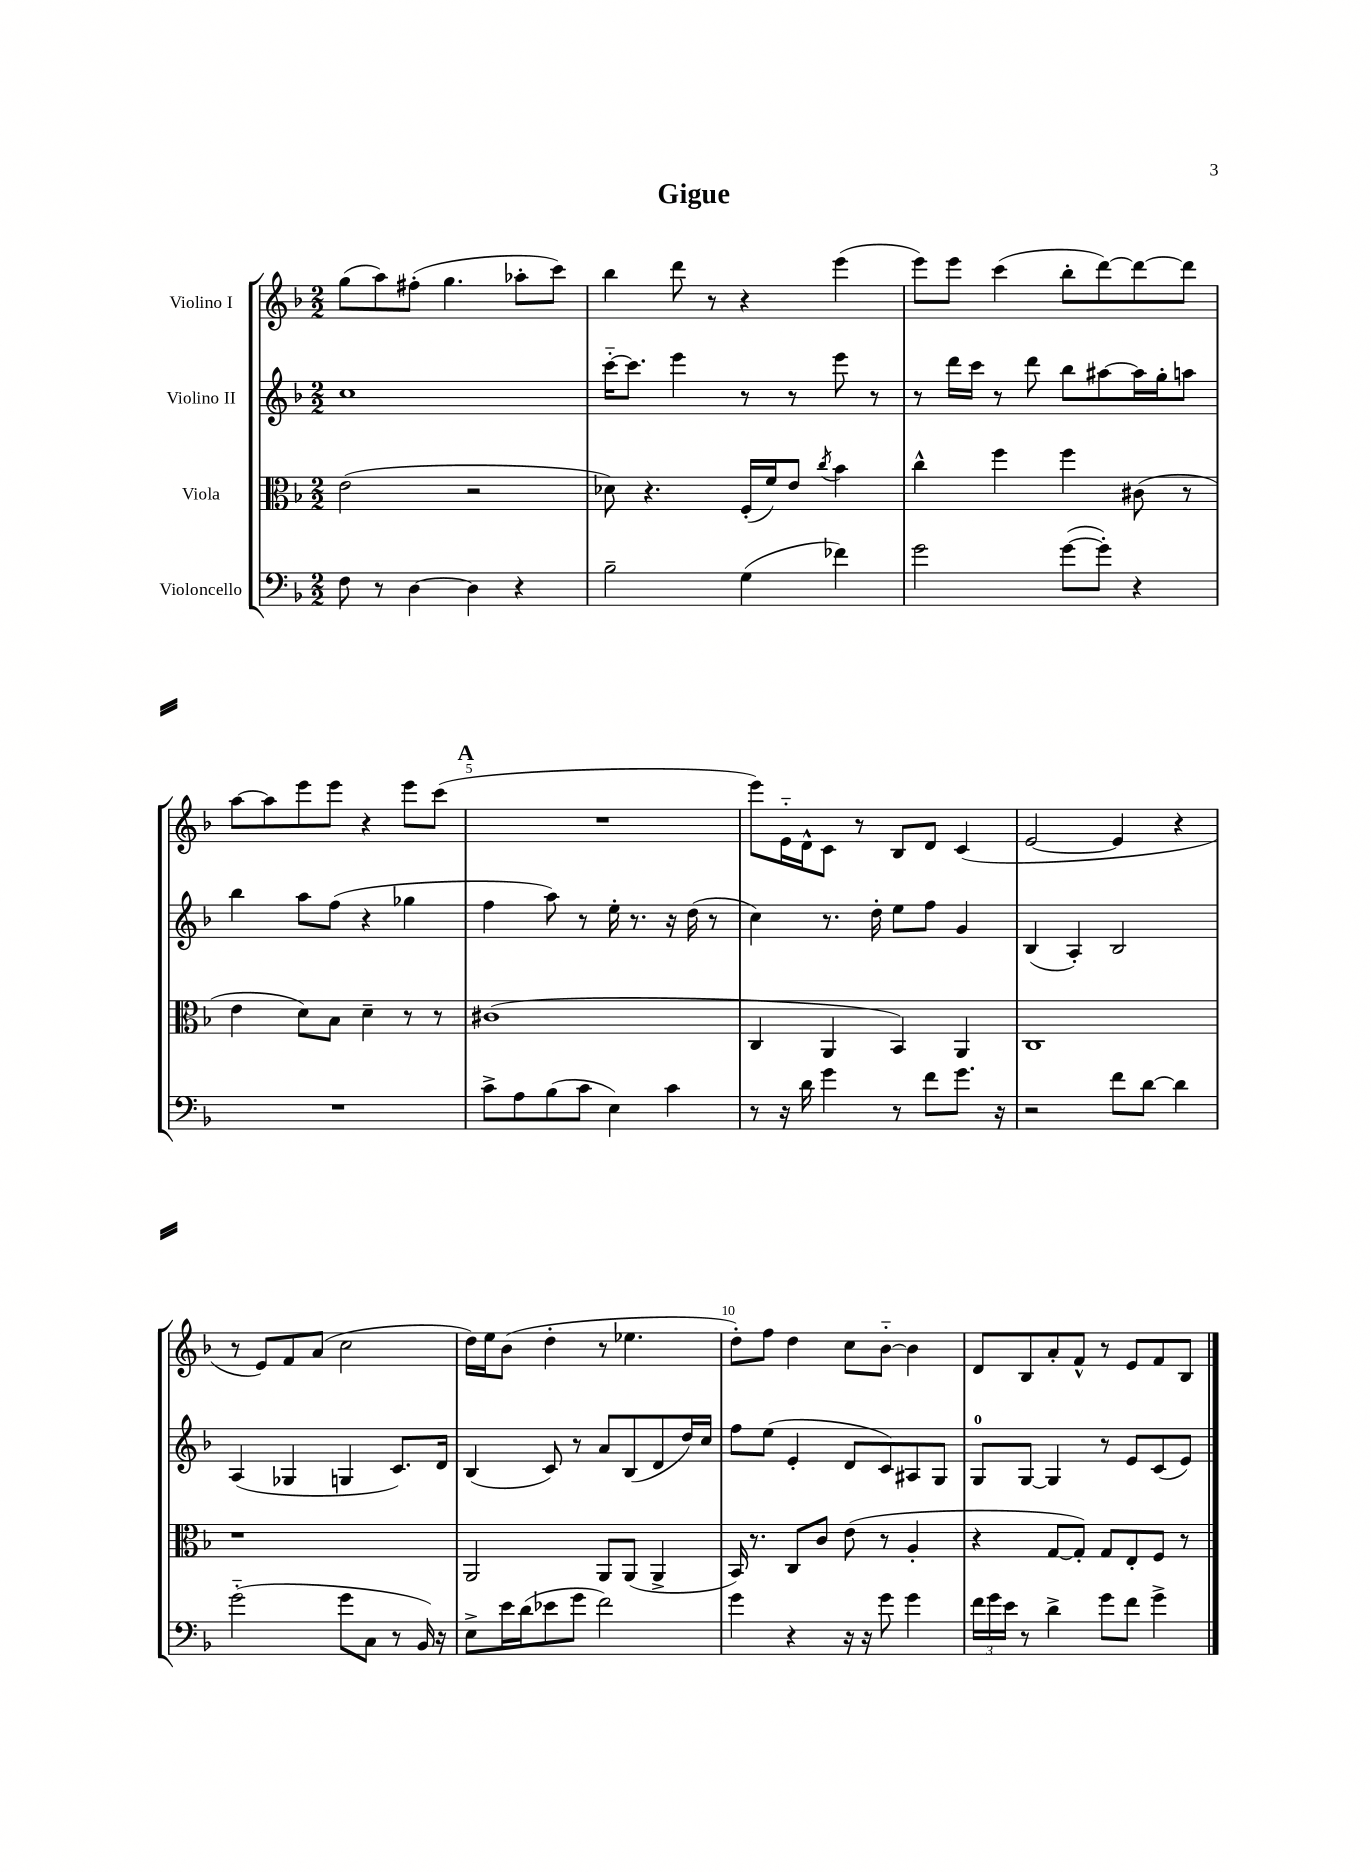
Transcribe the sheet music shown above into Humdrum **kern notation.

**kern	**kern	**kern	**kern
*part4	*part3	*part2	*part1
*staff4	*staff3	*staff2	*staff1
*I"Violoncello	*I"Viola	*I"Violino II	*I"Violino I
*clefF4	*clefC3	*clefG2	*clefG2
*k[b-]	*k[b-]	*k[b-]	*k[b-]
*M2/2	*M2/2	*M2/2	*M2/2
=1	=1	=1	=1
8F\	(2e\	1cc	(8gg\L
8r	.	.	8aa\)
[4D\	.	.	(8ff#X'\J
.	.	.	4.gg\
4D\]	2r	.	.
4r	.	.	8aa-X'\L
.	.	.	8ccc\J)
=2	=2	=2	=2
2B-~\	8d-X\)	[16ccc\KL	4bb-\
.	.	8.ccc\J]	.
.	4.r	.	.
.	.	4eee\	8ddd\
.	.	.	8r
(4G\	(16F'/LL	8r	4r
.	16f/J)	.	.
.	8e/J	8r	.
.	8qcc/	.	.
4f-X\)	4b-\	8eee\	(4eee\
.	.	8r	.
=3	=3	=3	=3
2g\	4cc^^\	8r	8eee\L)
.	.	16ddd\LL	8eee\J
.	.	16ccc\JJ	.
.	4ff\	8r	(4ccc\
.	.	8ddd\	.
([8g\L	4ff\	8bb-\L	8bb-'\L
8g'\J])	.	[8aa#X\	[8ddd\)
4r	(8c#X\	16aa#\L]	8ddd\_
.	.	16gg'\J	.
.	8r	8aan\J	8ddd\J]
!!LO:LB:g=z
=4	=4	=4	=4
1r	4e\	4bb-\	[8aa\L
.	.	.	8aa\]
.	8d\L)	8aa\L	8eee\
.	8B-\J	(8ff\J	8eee\J
.	4d~\	4r	4r
.	8r	4gg-X\	8eee\L
.	8r	.	(8ccc\J
!!LO:REH:place=s1:t=A
=5	=5	=5	=5
8c^\L	(1c#X	4ff\	1r
8A\	.	.	.
(8B-\	.	8aa\)	.
8c\J	.	8r	.
4E\)	.	16ee'\	.
.	.	8.r	.
4c\	.	16r	.
.	.	(16dd\	.
.	.	8r	.
=6	=6	=6	=6
8r	4C/	4cc\)	8eee\L)
16r	.	.	16e\L
16d\	.	.	16d^^\J
4g\	4AA/	8.r	8c\J
.	.	.	8r
.	.	16dd'\	.
8r	4BB-/)	8ee\L	8B-/L
8f\L	.	8ff\J	8d/J
8.g\J	4AA/	4g/	(4c/
16r	.	.	.
=7	=7	=7	=7
2r	1C	(4B-/	[2e/
.	.	4A'/)	.
8f\L	.	2B-/	4e/]
[8d\J	.	.	.
4d\]	.	.	4r
!!LO:LB:g=z
=8	=8	=8	=8
(2g\	1r	(4A/	8r
.	.	.	8e/L)
.	.	4G-X/	8f/
.	.	.	(8a/J
8g\L	.	4Gn/	2cc\
8C\J	.	.	.
8r	.	8.c/L)	.
16BB-/)	.	.	.
16r	.	16d/Jk	.
=9	=9	=9	=9
8E^\L	2AA/	(4B-/	16dd\LL)
.	.	.	16ee\J
16e\L	.	.	(8b-\J
(16d\J	.	.	.
8e-X\	.	8c/)	4dd'\
8g\J	.	8r	.
2f\)	8AA/L	8a/L	8r
.	(8AA/J	(8B-/	4.ee-X\
.	4AA^/	8d/	.
.	.	16dd/L)	.
.	.	16cc/JJ	.
=10	=10	=10	=10
4g\	16BB-/)	8ff\L	8dd'\L)
.	8.r	.	.
.	.	(8ee\J	8ff\J
4r	8C/L	4e'/	4dd\
.	8c/J	.	.
16r	(8e\	8d/L	8cc\L
16r	.	.	.
8g\	8r	8c/)	[8b-\J
4g\	4A'/	8A#X/	4b-\]
.	.	8G/J	.
=11	=11	=11	=11
24f\LL	4r	8G/L	8d/L
24g\	.	.	.
24e\JJ	.	.	.
8r	.	[8G/J	8B-/
4d^\	[8G/L	4G/]	8a'/
.	8G'/J])	.	8f^^/J
8g\L	8G/L	8r	8r
8f\J	8E'/	8e/L	8e/L
4g^\	8F/J	(8c/	8f/
.	8r	8e/J)	8B-/J
==	==	==	==
*-	*-	*-	*-
